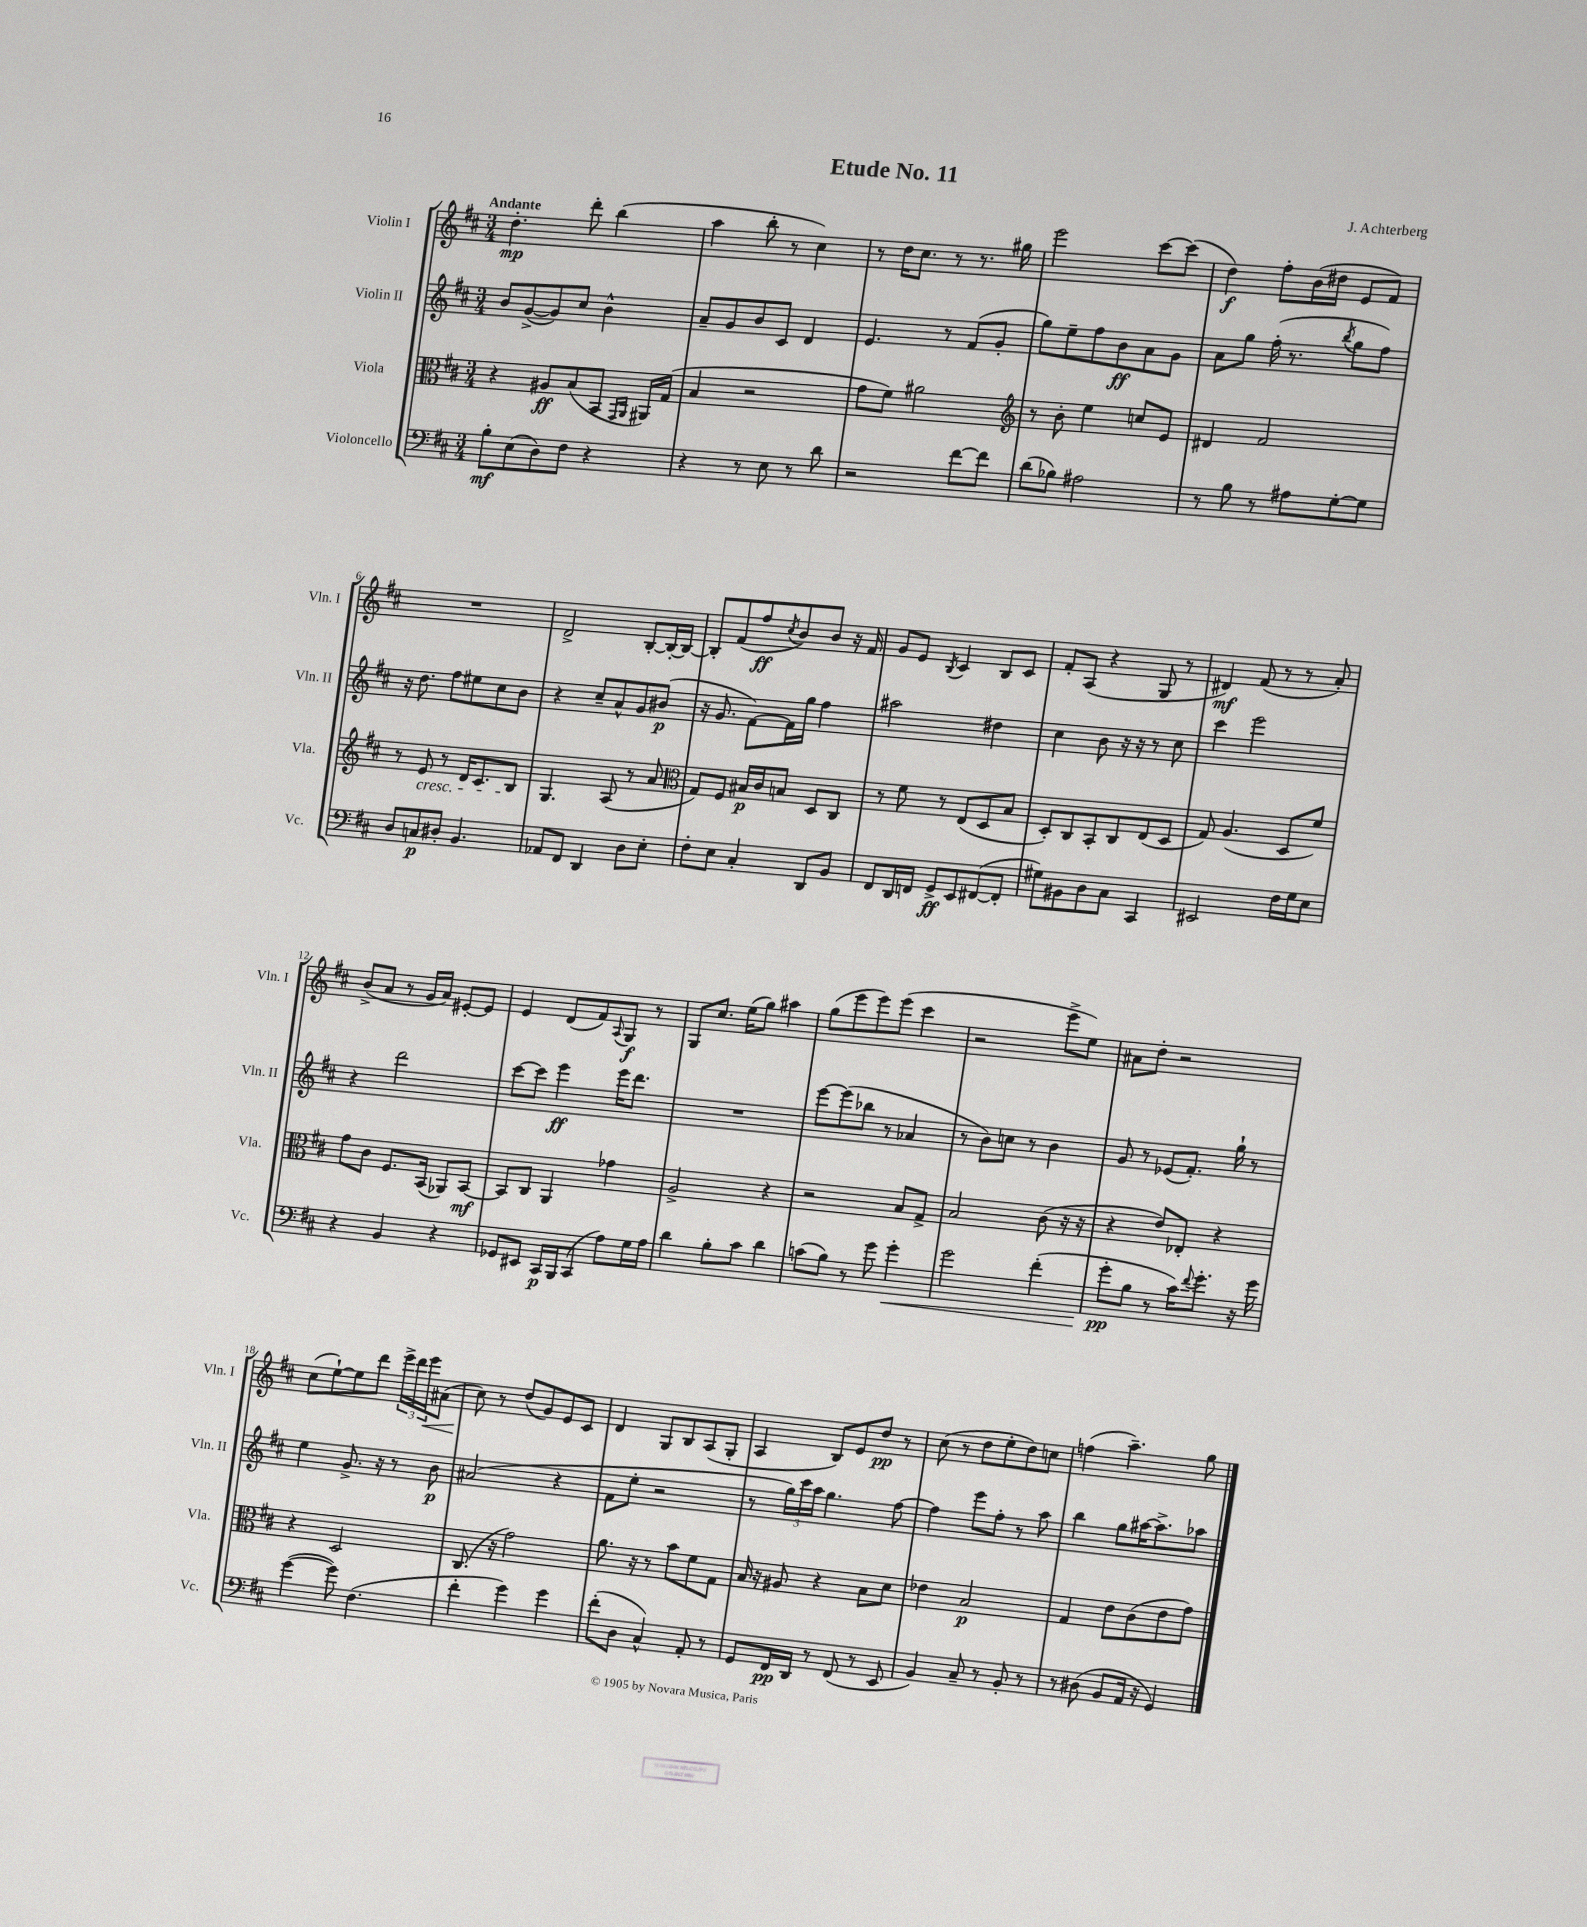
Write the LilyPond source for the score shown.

\header { title = "Etude No. 11" composer = "J. Achterberg" }
<<
\new StaffGroup <<
\new Staff = "s0" \with { instrumentName = "Violin I" shortInstrumentName = "Vln. I" } {
    \clef treble \key d \major \numericTimeSignature \time 3/4 \tempo "Andante"
    d''4.-.\mp d'''8-. b''4( |
    a''4 b''8-. r8 cis''4) |
    r8 d''16 cis''8. r8 r8. gis''16 |
    e'''2 cis'''8~ cis'''8( |
    d''4\f) fis''8-. b'16( dis''16 e'8 fis'8) |
    R2. |
    d'2-> b8~-. b16~-. b16~ |
    b8-. fis'8( fis''8\ff \acciaccatura { cis''8 } b'8) b'8 r16 fis'16 |
    g'8 e'8 \acciaccatura { b8 } cis'4 b8 cis'8 |
    fis'8-. a8( r4 g8 r8 |
    dis'4\mf) fis'8( r8 r8 a'8-.) |
    b'8->( a'8 r8 g'16 a'16) eis'8~-. eis'8 |
    e'4 d'8( fis'8) \appoggiatura { a8 } g8\f r8 |
    g8 cis''8. e''16( g''8) ais''4 |
    g''8( e'''8 e'''8) e'''8( cis'''4 |
    r2 e'''8-> e''8) |
    ais'8 d''8-. r2 |
    cis''8( e''8~-!) e''8 d'''8 \tuplet 3/2 { e'''16-> d'''16 e'''16\< } ais'8( |
    cis''8\!) r8 d''8( g'8) e'8 cis'8 |
    d'4 g8 b8 a8( g8-. |
    a4 b8) e'8 d''8\pp r8 |
    cis''8( r8 d''8 e''8-. d''8) c''8 |
    f''4( a''4.--) g''8 \bar "|." |
}
\new Staff = "s1" \with { instrumentName = "Violin II" shortInstrumentName = "Vln. II" } {
    \clef treble \key d \major \numericTimeSignature \time 3/4
    b'8 g'8~->( g'8) cis''8 b'4-^ |
    a'8-- g'8 b'8 cis'8 d'4 |
    e'4. r8 fis'8( g'8-. |
    g''8) e''8-- fis''8 b'8\ff a'8 g'8 |
    a'8 g''8 fis''16-.( r8. \acciaccatura { b''8 } g''8 fis''8) |
    r16 d''8. fis''8 eis''8 cis''8 b'8 |
    r4 cis''8-- a'8-^ g'8 bis'8\p( |
    r16 g'8. fis'8~) fis'16 g''16 fis''4 |
    ais''2 dis''4 |
    cis''4 b'8 r16 r16 r8 cis''8 |
    cis'''4 e'''2 |
    r4 d'''2 |
    cis'''8~ cis'''8 e'''4\ff e'''16 d'''8. |
    R2. |
    e'''8~ e'''8( bes''8 r8 aes'4 |
    r8 b'8) c''8 r8 b'4 |
    g'8 r8 ees'8( fis'8.-.) g''16-! r8 |
    e''4 g'8.-> r16 r8 b'8\p |
    ais'2( r4 |
    fis'8 e''8-. r2 |
    r8 \tuplet 3/2 { g''16) cis'''16 a''16 } g''4. fis''8~ |
    fis''4 e'''8 fis''8-. r8 a''8 |
    b''4 g''8 ais''16~ ais''8.-> aes''8 \bar "|." |
}
\new Staff = "s2" \with { instrumentName = "Viola" shortInstrumentName = "Vla." } {
    \clef alto \key d \major \numericTimeSignature \time 3/4
    r4 ais8\ff b8( b,8 \grace { g,16 a,16 } ais,16) g16( |
    b4 r2 |
    g'8 fis'8) ais'2 |
    \clef treble r8 b'8-. e''4 c''8 e'8 |
    dis'4 fis'2 |
    r8 e'8\cresc r8 d'16 cis'8. b8\! |
    g4. a8( r8 a'8 |
    \clef alto g8) fis8 bis16\p cis'16 b8 d8 cis8 |
    r8 fis'8 r8 e8( d8 b8 |
    d8-.) cis8 b,8-. cis8 e8( d8 |
    g8) a4.( d8 fis'8) |
    g'8 cis'8 fis8. b,16( aes,8) b,8~\mf |
    b,8 cis8 a,4 ges'4 |
    a2-> r4 |
    r2 b8 g8-> |
    b2 cis'8( r16 r16 |
    r4 e'8) ees8-. r4 |
    r4 d2 |
    cis8.( r16 g'2) |
    a'8. r16 r8 b'8 fis'8 g8 |
    b16 r16 ais8 r4 b8 d'8 |
    ees'4 b2\p |
    g4 e'8 cis'8( e'8 g'8) \bar "|." |
}
\new Staff = "s3" \with { instrumentName = "Violoncello" shortInstrumentName = "Vc." } {
    \clef bass \key d \major \numericTimeSignature \time 3/4
    b8-.\mf e8( d8) fis8 r4 |
    r4 r8 e8 r8 d'8 |
    r2 fis'8~ fis'8 |
    d'8( bes8) ais2 |
    r8 b8 r8 ais8 g8~-. g8 |
    d8 c8\p dis8-. b,4. |
    aes,8 fis,8 d,4 d8 e8-. |
    fis8-. e8 cis4-. d,8 b,8 |
    fis,8 d,16 f,16 g,8->\ff e,8 fis,8~( fis,8-. |
    gis8) bis,8 d8 cis8 cis,4 |
    eis,2 fis16 g16 e8 |
    r4 b,4 r4 |
    ges,8 eis,8 cis,16\p b,,16 cis,8( a8) g16 a16 |
    d'4 b8-. cis'8 d'4 |
    c'8( b8) r8 g'8 g'4-.\< |
    g'2 fis'4-.( |
    g'8-.\pp\! b8 r8 cis'16) \appoggiatura { fis'8 } g'8.-. r16 g'16 |
    g'4~( g'8) fis4.( |
    fis'4-. g'4) g'4 |
    fis'8-.( d8 cis4-^) a,8-. r8 |
    g,8 fis,16\pp d,16 r8 fis,8( r8 e,8 |
    b,4) cis8-- r8 b,8-. r8 |
    r8 dis8( b,8 a,16 r16 g,4) \bar "|." |
}
>>
>>
